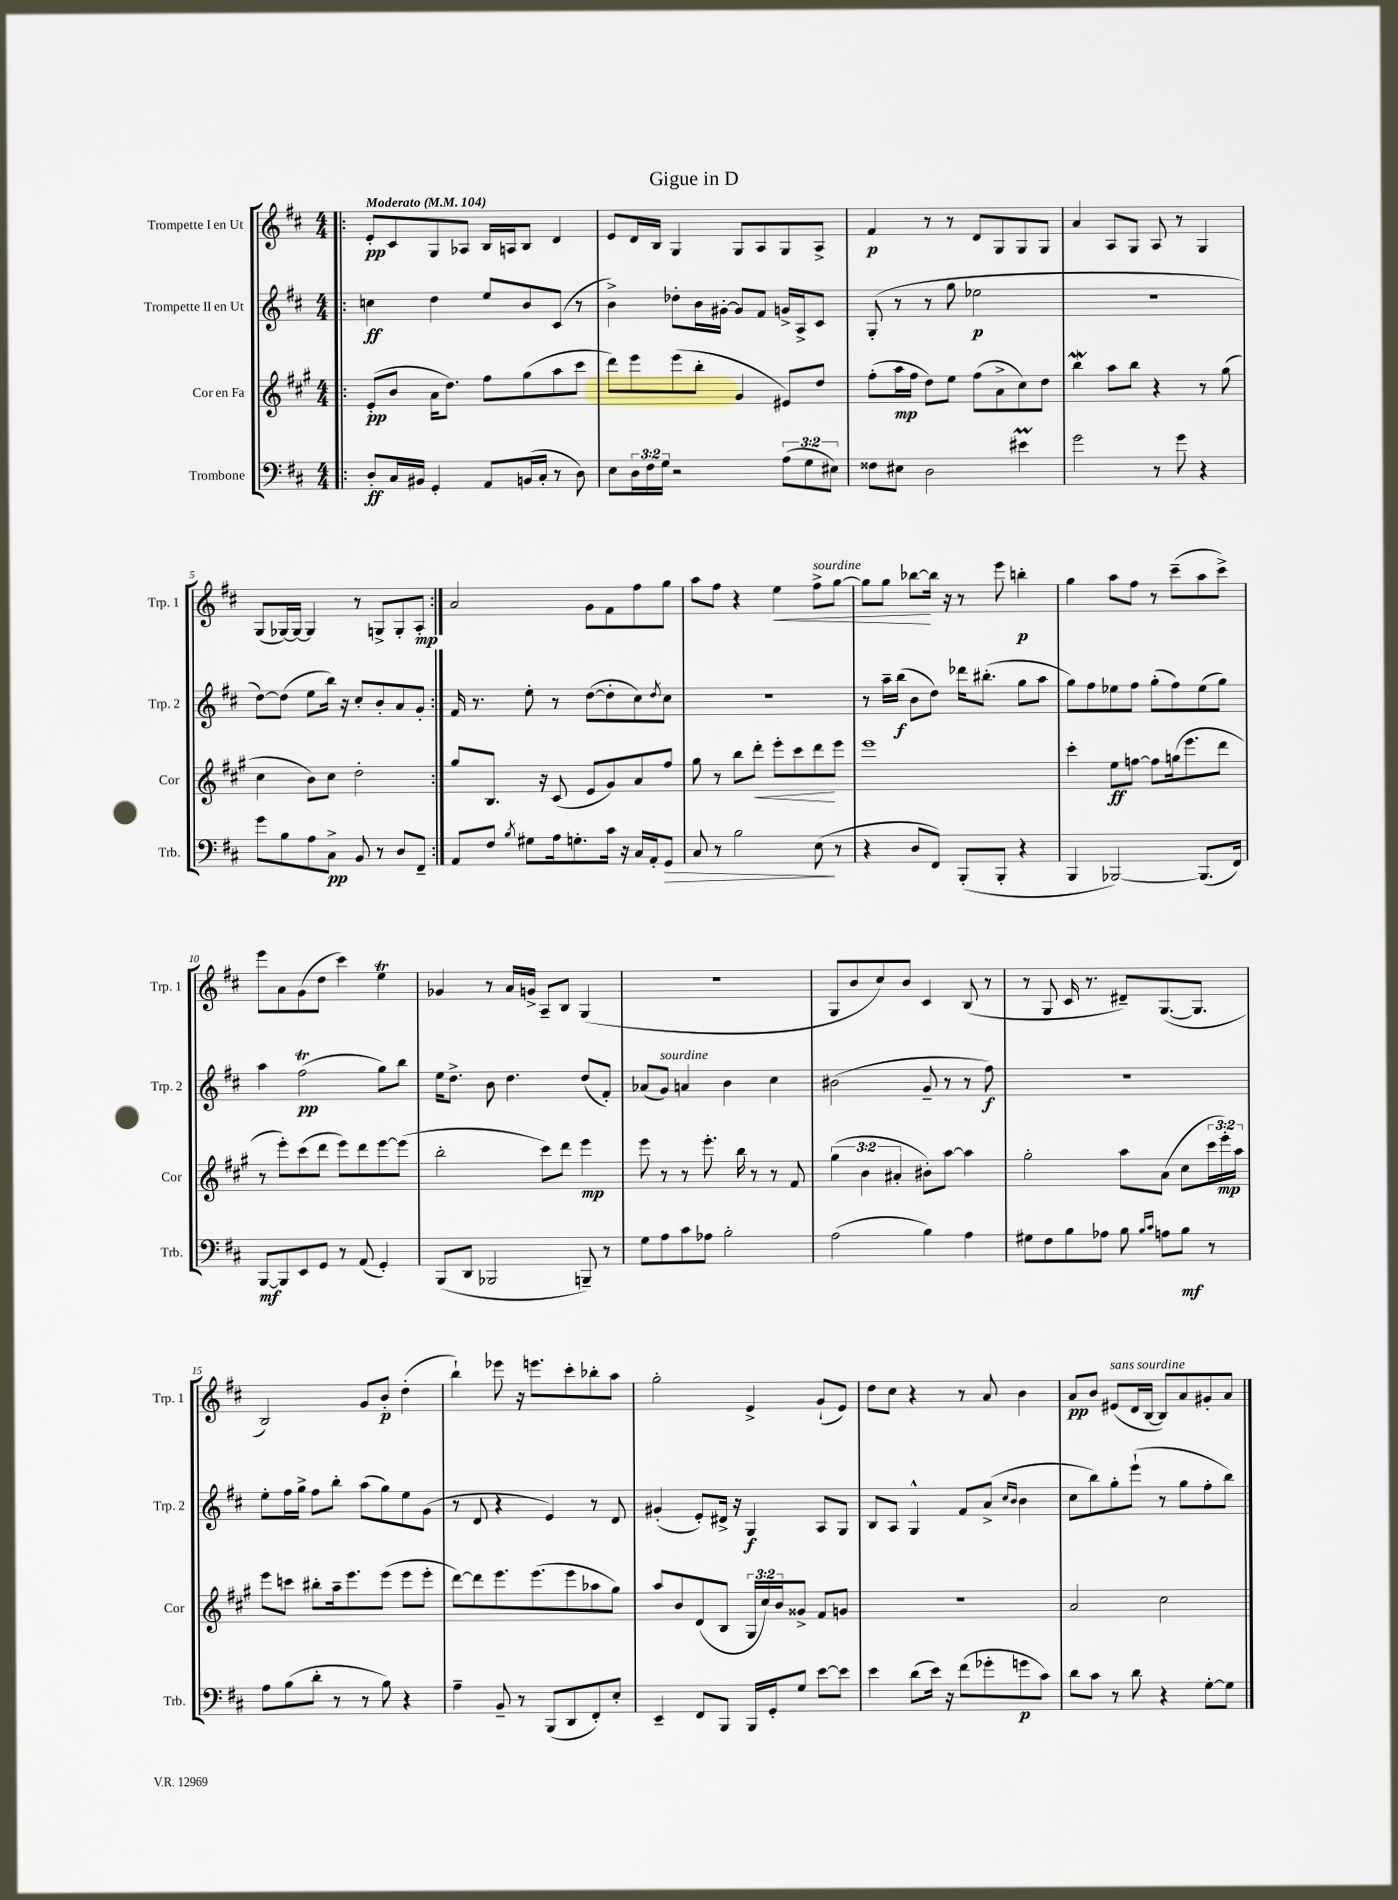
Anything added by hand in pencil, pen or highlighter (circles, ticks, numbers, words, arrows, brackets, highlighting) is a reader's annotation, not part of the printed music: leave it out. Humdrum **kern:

**kern	**dynam	**kern	**dynam	**kern	**dynam	**kern	**dynam
*part4	*part4	*part3	*part3	*part2	*part2	*part1	*part1
*staff4	*staff4	*staff3	*staff3	*staff2	*staff2	*staff1	*staff1
*I"Trombone	*	*I"Cor en Fa	*	*I"Trompette II en Ut	*	*I"Trompette I en Ut	*
*I'Trb.	*	*I'Cor	*	*I'Trp. 2	*	*I'Trp. 1	*
*clefF4	*	*clefG2	*	*clefG2	*	*clefG2	*
*k[f#c#]	*	*k[f#c#g#]	*	*k[f#c#]	*	*k[f#c#]	*
*M4/4	*	*M4/4	*	*M4/4	*	*M4/4	*
*MM104	*	*MM104	*	*MM104	*	*MM104	*
=1!|:	=1!|:	=1!|:	=1!|:	=1!|:	=1!|:	=1!|:	=1!|:
!	!	!	!	!	!	!LO:TX:a:B:t=Moderato	!
8D'/L	ff	(8e'/L	pp	4ccn\	ff	8e'/L	pp
16C#/L	.	8b/J	.	.	.	8c#/	.
16BB#X/JJ	.	.	.	.	.	.	.
4GG'/	.	16a\KL	.	4dd\	.	8G/	.
.	.	8.dd\J)	.	.	.	.	.
.	.	.	.	.	.	8A-X/J	.
8AA/L	.	8ff#\L	.	8ee/L	.	16B/LL	.
.	.	.	.	.	.	16An/J	.
(16BBn/L	.	(8gg#\	.	8b/	.	8B/J	.
16C#'/JJ	.	.	.	.	.	.	.
8r	.	8aa\	.	(8c#/J	.	4d/	.
8D\)	.	8ccc#\J	.	8r	.	.	.
=2	=2	=2	=2	=2	=2	=2	=2
8E\L	.	8ddd\L)	.	4b^\)	.	8e/L	.
24D\L	.	8eee\	.	.	.	16d/L	.
24F#\	.	.	.	.	.	.	.
.	.	.	.	.	.	16B/JJ	.
24G\JJ	.	.	.	.	.	.	.
2r	.	(8eee\	.	8dd-X'\L	.	4G/	.
.	.	8bb'\J	.	16b\L	.	.	.
.	.	.	.	[16g#X'\JJ	.	.	.
.	.	4g#/	.	8g#/L]	.	8G/L	.
.	.	.	.	8f#/J	.	8A/	.
(12A\L	.	8e#X/L)	.	16gn^/LL	.	8G/	.
.	.	.	.	16A^/J	.	.	.
12G\	.	.	.	.	.	.	.
.	.	8dd/J	.	8c#/J	.	8A^/J	.
12E#X\J)	.	.	.	.	.	.	.
=3	=3	=3	=3	=3	=3	=3	=3
8F##X\L	.	(8ff#'\L	.	(8G'/	.	4f#/	p
8E#X\J	.	16aa\L	mp	8r	.	.	.
.	.	16ff#\JJ	.	.	.	.	.
2D\	.	8dd\L)	.	8r	.	8r	.
.	.	8ee\J	.	8gg\	.	8r	.
.	.	(8ff#\L	.	2ee-X\	p	8d/L	.
.	.	8a^\	.	.	.	8G/	.
4e#Xm\	.	8cc#\)	.	.	.	8G/	.
.	.	8dd\J	.	.	.	8G/J	.
=4	=4	=4	=4	=4	=4	=4	=4
2g\	.	4bbW\	.	1r	.	4a/	.
.	.	8aa\L	.	.	.	8A/L	.
.	.	8bb\J	.	.	.	8G/J	.
8r	.	4r	.	.	.	8A/	.
8g\	.	.	.	.	.	8r	.
4r	.	8r	.	.	.	4G/	.
.	.	(8gg#\	.	.	.	.	.
!!LO:LB:g=z
=5	=5	=5	=5	=5	=5	=5	=5
8g\L	.	4cc#\	.	[8dd\L)	.	(8G/L	.
8B\	.	.	.	(8dd\J]	.	[16G-X/L)	.
.	.	.	.	.	.	16G-/JJ_	.
8A\	.	8b\L)	.	8ee\L	.	4G-/]	.
8C#^\J	pp	8cc#\J	.	16bb\Jk)	.	.	.
.	.	.	.	16r	.	.	.
8BB/	.	2dd'\	.	8cc#'/L	.	8r	.
8r	.	.	.	8b'/	.	8Gn^/L	.
8D/L	.	.	.	8a/	.	8G'/	.
8FF#~/J	.	.	.	8g'/J	.	8A'/J	mp
=6:|!	=6:|!	=6:|!	=6:|!	=6:|!	=6:|!	=6:|!	=6:|!
8AA/L	.	8gg#/L	.	16f#/	.	2a/	.
.	.	.	.	8.r	.	.	.
8F#/J	.	8.B/J	.	.	.	.	.
8qB/	.	.	.	.	.	.	.
8G#X\L	.	.	.	8ee'\	.	.	.
.	.	16r	.	.	.	.	.
16A\k	.	(8c#/	.	8r	.	.	.
8.Gn'\	.	.	.	.	.	.	.
.	.	8e/L	.	([8dd\L	.	8g\L	.
16c#\Jk	.	8g#/)	.	8dd'\]	.	8f#\	.
16r	.	.	.	.	.	.	.
16C#/LL	.	8a/	.	8cc#\)	.	8ff#\	.
16AA'/J	.	.	.	.	.	.	.
.	.	.	.	8qdd/	.	.	.
!	!LO:HP:b	!	!	!	!	!	!
8GG/J	>	8ff#/J	.	8cc#\J	.	8gg\J	.
=7	=7	=7	=7	=7	=7	=7	=7
8C#/	.	8gg#\	.	1r	.	8aa\L	.
8r	.	8r	.	.	.	8ff#\J	.
2B\	.	8bb\L	.	.	.	4r	.
!	!	!	!LO:HP:b	!	!	!	!
.	.	8ddd'\J	<	.	.	.	.
!	!	!	!	!	!	!	!LO:HP:b
.	.	8eee'\L	.	.	.	4ee\	<
.	.	8ccc#\	.	.	.	.	.
!	!	!	!	!	!	!LO:TX:a:i:t=sourdine	!
(8E\	.	8ddd\	.	.	.	8ff#^\L	.
8r	]	8eee\J	[	.	.	[8gg\J	.
=8	=8	=8	=8	=8	=8	=8	=8
4r	.	1eee	.	8r	.	8gg\L]	.
.	.	.	.	16aa~\LL	.	8gg\J	.
.	.	.	.	(16bb\JJ	f	.	.
8D/L	.	.	.	8b\L	.	[8bb-X\L	.
8FF#/J)	.	.	.	8dd\J)	.	16bb-\Jk]	[
.	.	.	.	.	.	16r	.
(8BBB'/L	.	.	.	16ddd-X\KL	.	8r	.
.	.	.	.	(8.bb#X'\J	.	.	.
8BBB'/J	.	.	.	.	.	8eee\	.
4r	.	.	.	8gg\L	.	4bbn'\	p
.	.	.	.	8aa\J	.	.	.
=9	=9	=9	=9	=9	=9	=9	=9
4BBB/	.	4ccc#'\	.	8gg\L)	.	4gg\	.
.	.	.	.	8ff#\	.	.	.
[2BBB-X/)	.	8ee\L	ff	8ee-X\	.	8aa\L	.
.	.	[8ffn\J	.	8ff#\J	.	8ff#\J	.
.	.	8ff\L]	.	(8gg'\L	.	8r	.
.	.	(16ggn\k	.	8ff#\)	.	(8ccc#~\L	.
.	.	8.eee\	.	.	.	.	.
(8.BBB-/L]	.	.	.	(8ee-\	.	8aa\	.
.	.	8ddd\J	.	8gg\J)	.	8ccc#^\J)	.
16FF#/Jk)	.	.	.	.	.	.	.
!!LO:LB:g=z
=10	=10	=10	=10	=10	=10	=10	=10
[8BBB/L	mf	8r	.	4aa\	.	8eee\L	.
8BBB/]	.	8eee'\L)	.	.	.	8a\	.
8EE/	.	(8ccc#\	.	(2ff#t\	pp	(8g\	.
8GG/J	.	8ddd\J	.	.	.	8dd\J	.
8r	.	8eee\L)	.	.	.	4ccc#\)	.
(8AA/	.	8ddd\	.	.	.	.	.
4GG'/)	.	[8eee\	.	8gg\L)	.	4eeT\	.
.	.	(8eee\J]	.	8bb\J	.	.	.
=11	=11	=11	=11	=11	=11	=11	=11
(8BBB/L	.	2bb'\	.	16ee\KL	.	4g-X/	.
.	.	.	.	8.dd^\J	.	.	.
8DD/J	.	.	.	.	.	.	.
2BBB-X/	.	.	.	8b\	.	8r	.
.	.	.	.	4.dd\	.	16a/LL	.
.	.	.	.	.	.	16gn^/JJ	.
.	.	8ccc#\L)	.	.	.	8A~/L	.
.	.	8ddd\J	.	.	.	8B/J	.
8BBBn~/)	.	4eee\	mp	(8dd/L	.	(4G/	.
8r	.	.	.	8f#'/J)	.	.	.
=12	=12	=12	=12	=12	=12	=12	=12
8G\L	.	8eee\	.	(8a-X/L	.	1r	.
!	!	!	!	!LO:TX:a:i:t=sourdine	!	!	!
8A\	.	8r	.	8g/J)	.	.	.
8c#\	.	8r	.	4an/	.	.	.
8A-X\J	.	8.eee'\	.	.	.	.	.
2B'\	.	.	.	4b\	.	.	.
.	.	16bb\	.	.	.	.	.
.	.	8r	.	.	.	.	.
.	.	8r	.	4cc#\	.	.	.
.	.	8f#/	.	.	.	.	.
=13	=13	=13	=13	=13	=13	=13	=13
(2A\	.	(6gg#\	.	(2b#X\	.	8G/L	.
.	.	.	.	.	.	8b/	.
.	.	6b\	.	.	.	.	.
.	.	.	.	.	.	8cc#/)	.
.	.	6a#X'/	.	.	.	.	.
.	.	.	.	.	.	8b/J	.
4B\)	.	8b#X'\L)	.	8g~/	.	4c#/	.
.	.	[8aa\J	.	8r	.	.	.
4A\	.	4aa\]	.	8r	.	(8B/	.
.	.	.	.	8ff#\)	f	8r	.
=14	=14	=14	=14	=14	=14	=14	=14
8G#X\L	.	2gg#'\	.	1r	.	8r	.
8F#\	.	.	.	.	.	8G/	.
8B\	.	.	.	.	.	16c#/	.
.	.	.	.	.	.	8.r	.
8A-X\J	.	.	.	.	.	.	.
8B\	.	8aa\L	.	.	.	8d#X~/L)	.
16qqB/LL	.	.	.	.	.	.	.
16qqc#/JJ	.	.	.	.	.	.	.
8An\L	.	(8a\J	.	.	.	([8.G/	.
8B\J	mf	8cc#\L	.	.	.	.	.
.	.	.	.	.	.	8.G/J]	.
8r	.	24ccc#\L	.	.	.	.	.
.	.	24eee'\)	mp	.	.	.	.
.	.	24aa\JJ	.	.	.	.	.
!!LO:LB:g=z
=15	=15	=15	=15	=15	=15	=15	=15
8A\L	.	8eee\L	.	8ee'\L	.	2B/)	.
(8B\	.	8cccn\J	.	16ff#\L	.	.	.
.	.	.	.	16gg^\JJ	.	.	.
8d'\J	.	8bb#X'\L	.	8ff#\L	.	.	.
8r	.	16aa~\k	.	8bb'\J	.	.	.
.	.	8.eee\	.	.	.	.	.
8r	.	.	.	(8aa\L	.	8g/L	.
8B\)	.	(8eee\J	.	8gg\)	.	8b'/J	p
4r	.	8eee\L	.	8ee\	.	(4dd'\	.
.	.	8eee'\J	.	(8g\J	.	.	.
=16	=16	=16	=16	=16	=16	=16	=16
4A~\	.	[8ddd\L)	.	8r	.	4bb`\)	.
.	.	8ddd\]	.	8d/	.	.	.
8BB~/	.	8.eee\	.	4r	.	8eee-X\	.
8r	.	.	.	.	.	16r	.
.	.	(8.eee\	.	.	.	8.eeen\L	.
(8BBB/L	.	.	.	4e/)	.	.	.
8DD/	.	8eee\	.	.	.	8ccc#'\	.
8FF#'/)	.	8aa-X\	.	8r	.	8bb-X'\	.
8E'/J	.	8gg#\J)	.	8d/	.	8aa\J	.
=17	=17	=17	=17	=17	=17	=17	=17
4EE~/	.	8aa/L	.	(4g#X'/	.	2gg'\	.
.	.	8b/	.	.	.	.	.
8FF#/L	.	(8d/	.	8e'/L)	.	.	.
8BBB/J	.	8B/J	.	16d#X^/Jk	.	.	.
.	.	.	.	16r	.	.	.
16BBB/LL	.	24G#/LL	.	4G/	f	4e^/	.
.	.	24cc#/)	.	.	.	.	.
16GG'/J	.	.	.	.	.	.	.
.	.	24b/J	.	.	.	.	.
8G/J	.	8g##X^/J	.	.	.	.	.
[8e\L	.	8f#/L	.	8A/L	.	(8g`/L	.
8e\J]	.	8gn/J	.	8G/J	.	8e/J)	.
=18	=18	=18	=18	=18	=18	=18	=18
4e\	.	1r	.	8B/L	.	8dd\L	.
.	.	.	.	8A/J	.	8cc#\J	.
(8d\L	.	.	.	4G^^/	.	4r	.
16e\Jk)	.	.	.	.	.	.	.
16r	.	.	.	.	.	.	.
(8f#\L	.	.	.	8f#/L	.	8r	.
8g-X'\	.	.	.	(8a^/J	.	8a/	.
.	.	.	.	16qqcc#/LL	.	.	.
.	.	.	.	16qqb/JJ	.	.	.
8gn\	p	.	.	4b\	.	4b\	.
8c#\J)	.	.	.	.	.	.	.
=19	=19	=19	=19	=19	=19	=19	=19
8d\L	.	2a/	.	8cc#\L	.	8a/L	pp
8c#\J	.	.	.	8bb\)	.	8b/J	.
!	!	!	!	!	!	!LO:TX:a:i:t=sans sourdine	!
8r	.	.	.	8gg'\	.	(8e#X/L	.
8d\	.	.	.	(8eee`\J	.	16d/L	.
.	.	.	.	.	.	[16B/JJ	.
4r	.	2cc#\	.	8r	.	8B/L])	.
.	.	.	.	8gg\L	.	8a/	.
[8G'\L	.	.	.	8ff#'\	.	8g#X'/	.
8G\J]	.	.	.	8bb\J)	.	8a/J	.
==	==	==	==	==	==	==	==
*-	*-	*-	*-	*-	*-	*-	*-
